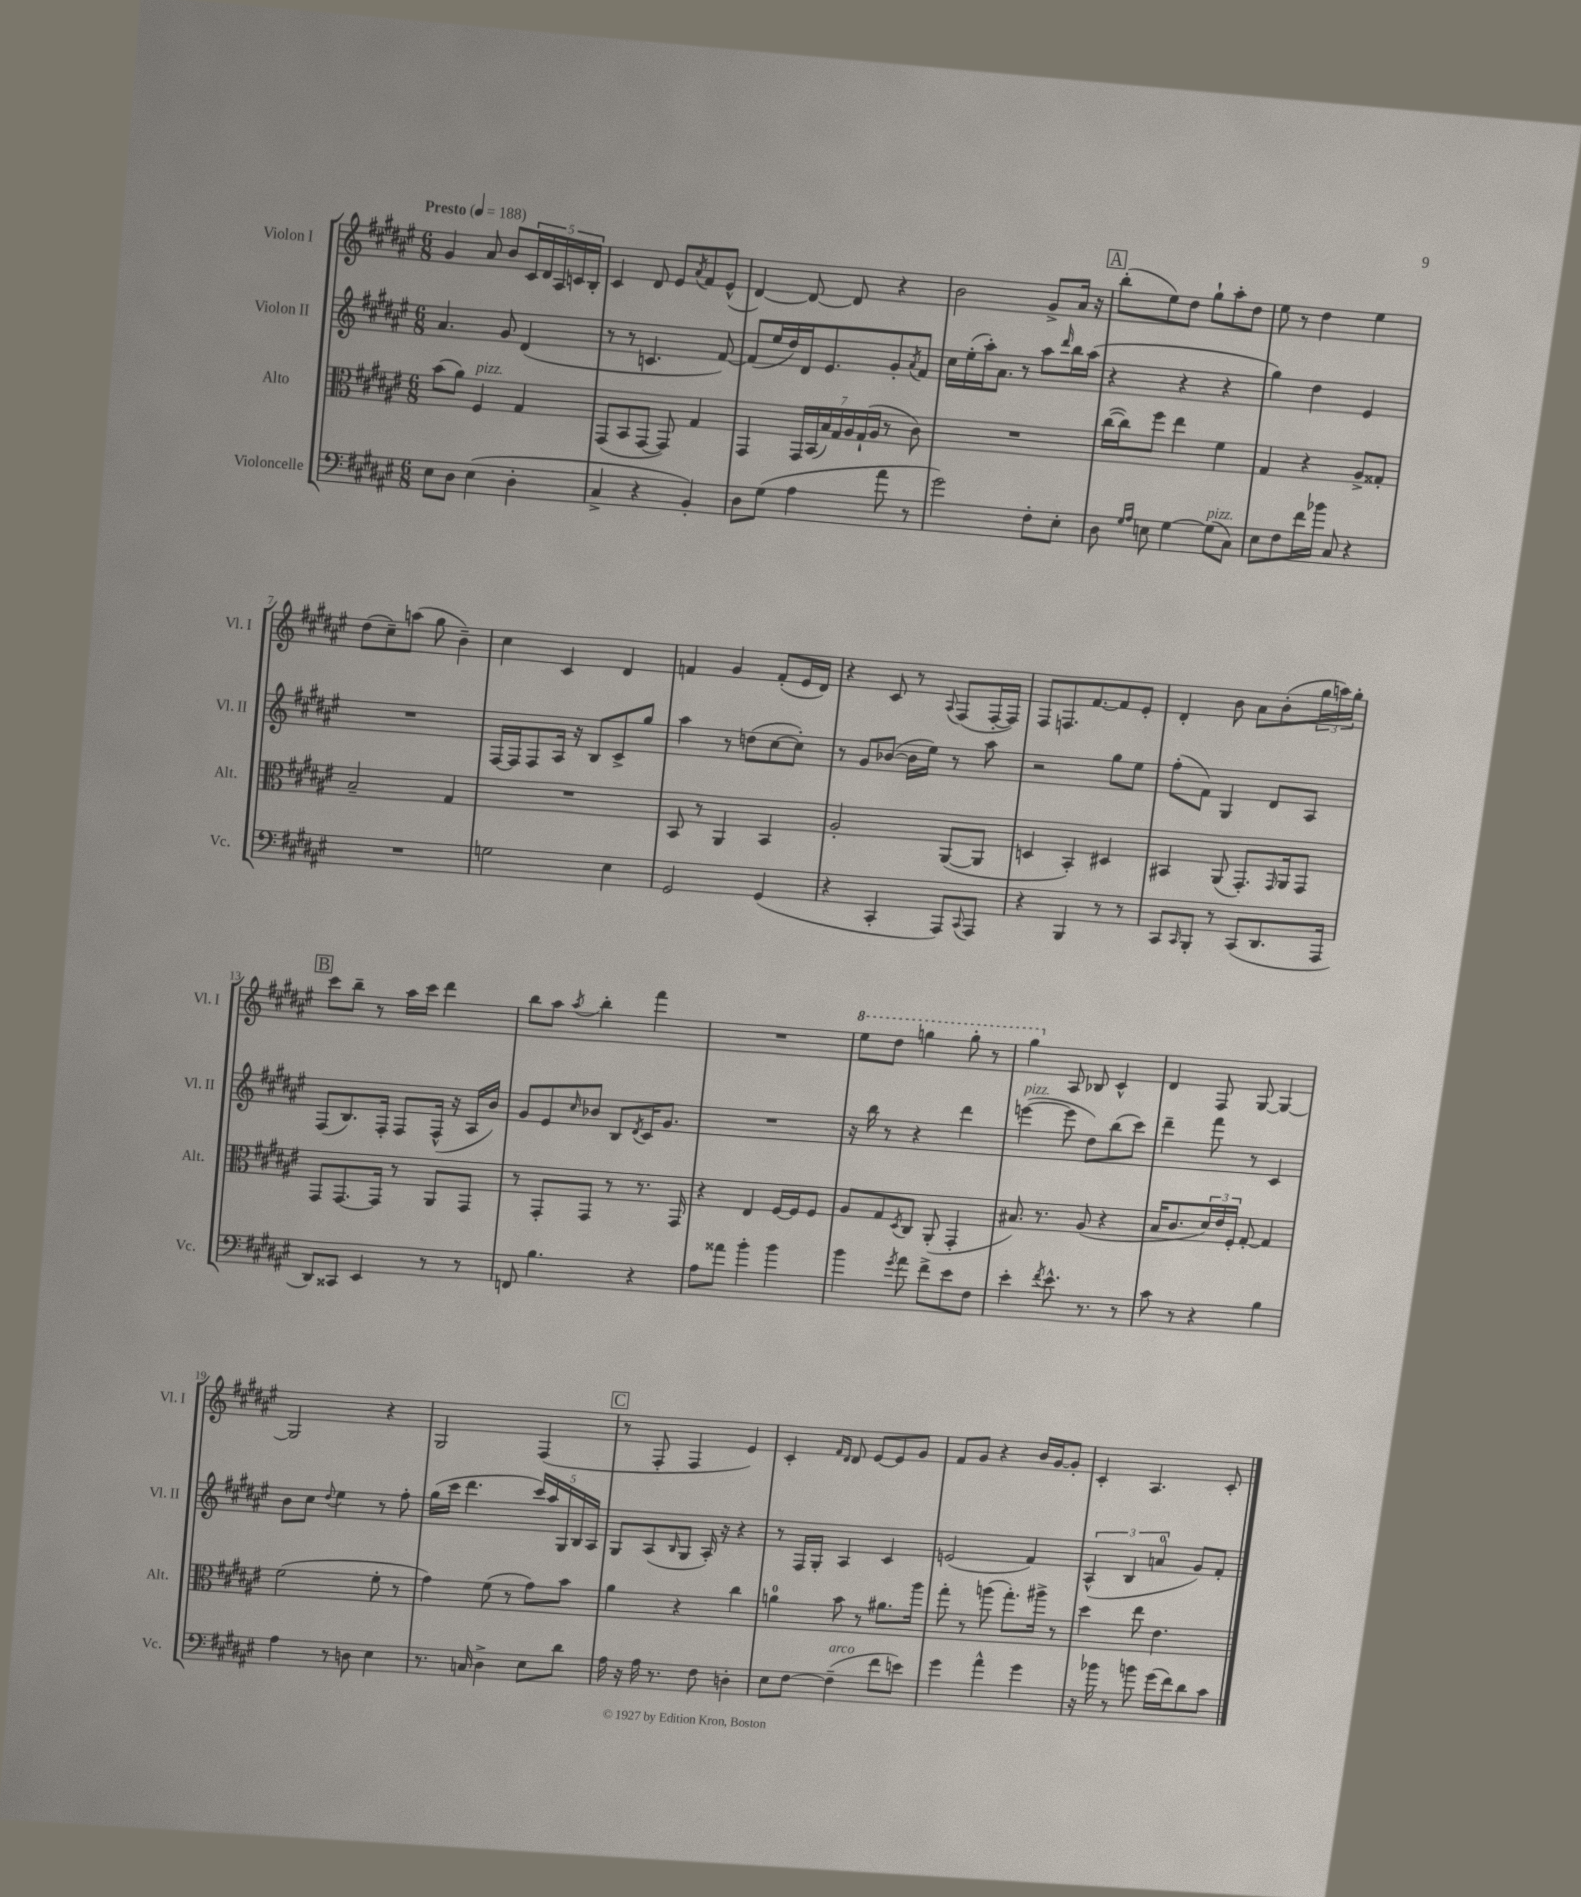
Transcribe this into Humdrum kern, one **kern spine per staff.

**kern	**kern	**kern	**kern
*staff4	*staff3	*staff2	*staff1
*clefF4	*clefC3	*clefG2	*clefG2
*k[f#c#g#d#a#e#]	*k[f#c#g#d#a#e#]	*k[f#c#g#d#a#e#]	*k[f#c#g#d#a#e#]
*M6/8	*M6/8	*M6/8	*M6/8
*MM188	*MM188	*MM188	*MM188
8E#	(8b	4.a#	4g#
8D#	8a#)	.	.
(4E#	4F#	.	8a#
.	.	8g#	8b
4D#'	4G#	(4d#	20c#
.	.	.	20d#
.	.	.	20A#
.	.	.	20c
.	.	.	20B'
=	=	=	=
4C#^	(8GG#	8r	4c#
.	8BB	8r	.
4r	[8GG#	4.c	8d#
.	8GG#])	.	8e#
.	.	.	8qa#
4BB')	4G#	.	8f#
.	.	[8f#)	(8e#^^
=	=	=	=
8D#	4GG#	(8f#]	[4d#)
(8G#	.	16ee#	.
.	.	16dd#)	.
4A#	28GG#	16d#	8d#_
.	(28BB	.	.
.	.	8.e#	.
.	28B)	.	.
.	28G#	.	.
.	.	.	8d#]
.	28A#	.	.
.	(28G#`	.	.
.	28A#	.	.
8a#	8r	8g#'	4r
.	.	8qa#	.
8r	8c#)	8f#	.
=	=	=	=
2g#)	2.r	16cc#	2b
.	.	(16ee#'	.
.	.	16aa#')	.
.	.	8.a#	.
.	.	8r	.
8F#'	.	8aa#	8g#^
.	.	16qqddd#	.
8E#'	.	16bb	16a#
.	.	(16aa#	16r
=	=	=	=
8D#	([16cc#	4r	(8bb'
.	16cc#])	.	.
16qqG#	.	.	.
16qqA#	.	.	.
8E	8ff#	.	8ee#)
[4G#	4ee#	4r	8dd#
.	.	.	8gg#`
(8G#]	4f#	4r	8aa#'
8C#)	.	.	8dd#
=	=	=	=
8E#	4G#	4gg#)	8ee#
8F#	.	.	8r
16f#	4r	4dd#	4dd#
16b-	.	.	.
8C#	.	.	.
4r	8A#^	4e#	4ee#
.	8G##'	.	.
=	=	=	=
2.r	2B~	2.r	(8dd#
.	.	.	8cc#~)
.	.	.	(8aa
.	.	.	8gg#
.	4G#	.	4b~)
=	=	=	=
2G	2.r	[16F#	4cc#
.	.	16F#]	.
.	.	8F#	.
.	.	16A#	4c#
.	.	16r	.
.	.	8B	.
4E#	.	8c#^	4d#
.	.	8gg#	.
=	=	=	=
2GG#	8BB	4aa#	4f
.	8r	.	.
.	4AA#	8r	4g#
.	.	(8dd	.
(4GG#	4BB	[8cc#	(8f'
.	.	8cc#'])	16e#
.	.	.	16d#)
=	=	=	=
4r	2A#'	8r	4r
.	.	8g#	.
4CC#'	.	([8b-	8c#
.	.	16b-]	8r
.	.	16ee#)	.
.	.	.	8qqA#
8AAA#)	([8AA#	8r	(8F#
8qqCC#	.	.	.
8AAA#	8AA#]	8aa#	[16F#'
.	.	.	16F#])
=	=	=	=
4r	4D	2r	8F#
.	.	.	8.F
4BBB	4BB')	.	.
.	.	.	[8.f#
8r	4D#	8gg#	8f#]
8r	.	8ee#	8e#'
=	=	=	=
8CC#	4BB#	(8ff#'	4d#'
16qqCC#	.	.	.
8BBB'	.	8f#)	.
8r	(8AA#	4G#	8b
(8CC#	8.GG#')	.	8a#
8.DD#	.	8d#	(8b'
.	16qqGG#	.	.
.	16AA#	.	.
.	8GG#	8A#	24gg#
.	.	.	24aa)
16AAA#	.	.	.
.	.	.	24gg#'
=	=	=	=
8DD#)	8GG#	(8F#	8ccc#
8CC##	[8.GG#	8.B)	8bb~
4EE#	.	.	8r
.	16GG#]	16F#'	.
.	8r	8F#	16aa#
.	.	.	16ccc#
8r	8AA#	(16F#^^	4ddd#
.	.	16r	.
8r	8GG#	16A#	.
.	.	16b)	.
=	=	=	=
8FF	8r	8g#	8bb
4.B	8GG#'	8e#	8aa#
.	.	16qqcc#	8qaa#
.	8GG#	8b-	4bb'
.	8r	8B	.
.	.	8qd#	.
4r	8.r	16c#	4fff#
.	.	8.g#	.
.	16GG#	.	.
=	=	=	=
8A#	4r	2.r	2.r
8a##	.	.	.
4b'	4E#	.	.
4b	[16F#	.	.
.	16F#]	.	.
.	8F#	.	.
=	=	=	=
4b	8A#	16r	8eee#
.	.	16bb	.
.	8G#	8r	8ddd#
8qg#	8qD#	.	.
8a#	8C#	4r	4ggg
8f#^	(8AA#'	.	.
8e#	4GG#'	4ddd#	8ggg'
8F#	.	.	8r
=	=	=	=
4e#'	8.B#)	([4eee	4ggg#
.	8.r	.	.
8qf#	.	.	.
8.e#^^	.	8eee]	8A#
.	(8A#	8dd#)	8B-
8.r	.	.	.
.	4r	(8bb	4c#^^
8r	.	8ccc#)	.
=	=	=	=
8c#	16B	4ddd#~	4d#
.	8.c#	.	.
8r	.	.	.
4r	24d#)	8fff#	8F#
.	24e#	.	.
.	24F#'	.	.
.	[8G#'	8r	[8G#
4B	4G#]	4c#	4G#_
=	=	=	=
4A#	(2f#	8b	2G#]
.	.	8cc#	.
.	.	8qqdd#	.
8r	.	4ee#	.
8D	.	.	.
4E#	8f#'	8r	4r
.	8r	8ff#'	.
=	=	=	=
8.r	4g#)	(16gg#	2G#
.	.	16ccc#	.
.	.	4.ddd#	.
16C	.	.	.
4D#^	(8f#	.	.
.	8r	.	.
8E#	8g#)	20ccc#)	(4F#
.	.	20aa#	.
.	.	20G#	.
8d#	8b	.	.
.	.	20B	.
.	.	20A#	.
=	=	=	=
16A#	4a#	8G#	8r
16r	.	.	.
16A#	.	(8A#	8F#'
8.r	.	.	.
.	.	16qqB	.
.	4r	8G#	4F#
8F#	.	16A#')	.
.	.	16r	.
4D'	4cc#	4r	4e#)
=	=	=	=
8E#	4a	8r	4c#'
[8F#	.	16F#	.
.	.	16G#'	.
.	.	.	16qqf#
.	.	.	16qqd#
(4F#~]	8b	4A#	8d#
.	8r	.	[8e#
8f#	8.a#	4c#	8e#]
8e)	.	.	8g#
.	16aa#	.	.
=	=	=	=
4g#	8gg#'	(2e	8f#
.	8r	.	8g#
4a#^^	(8aa	.	4r
.	8.gg#')	.	.
4g#	.	4f#)	16b
.	16aa#^	.	[16g#
.	8r	.	8g#']
=	=	=	=
16r	4dd#	(6A#^^	4c#'
16b-	.	.	.
8r	.	.	.
.	.	6B	.
8b	8ee#	.	4.A#
.	.	6a	.
(16g#	4.e#	.	.
16f#)	.	.	.
8d#	.	8g#)	.
8c#	.	8f#'	8c#'
==	==	==	==
*-	*-	*-	*-
